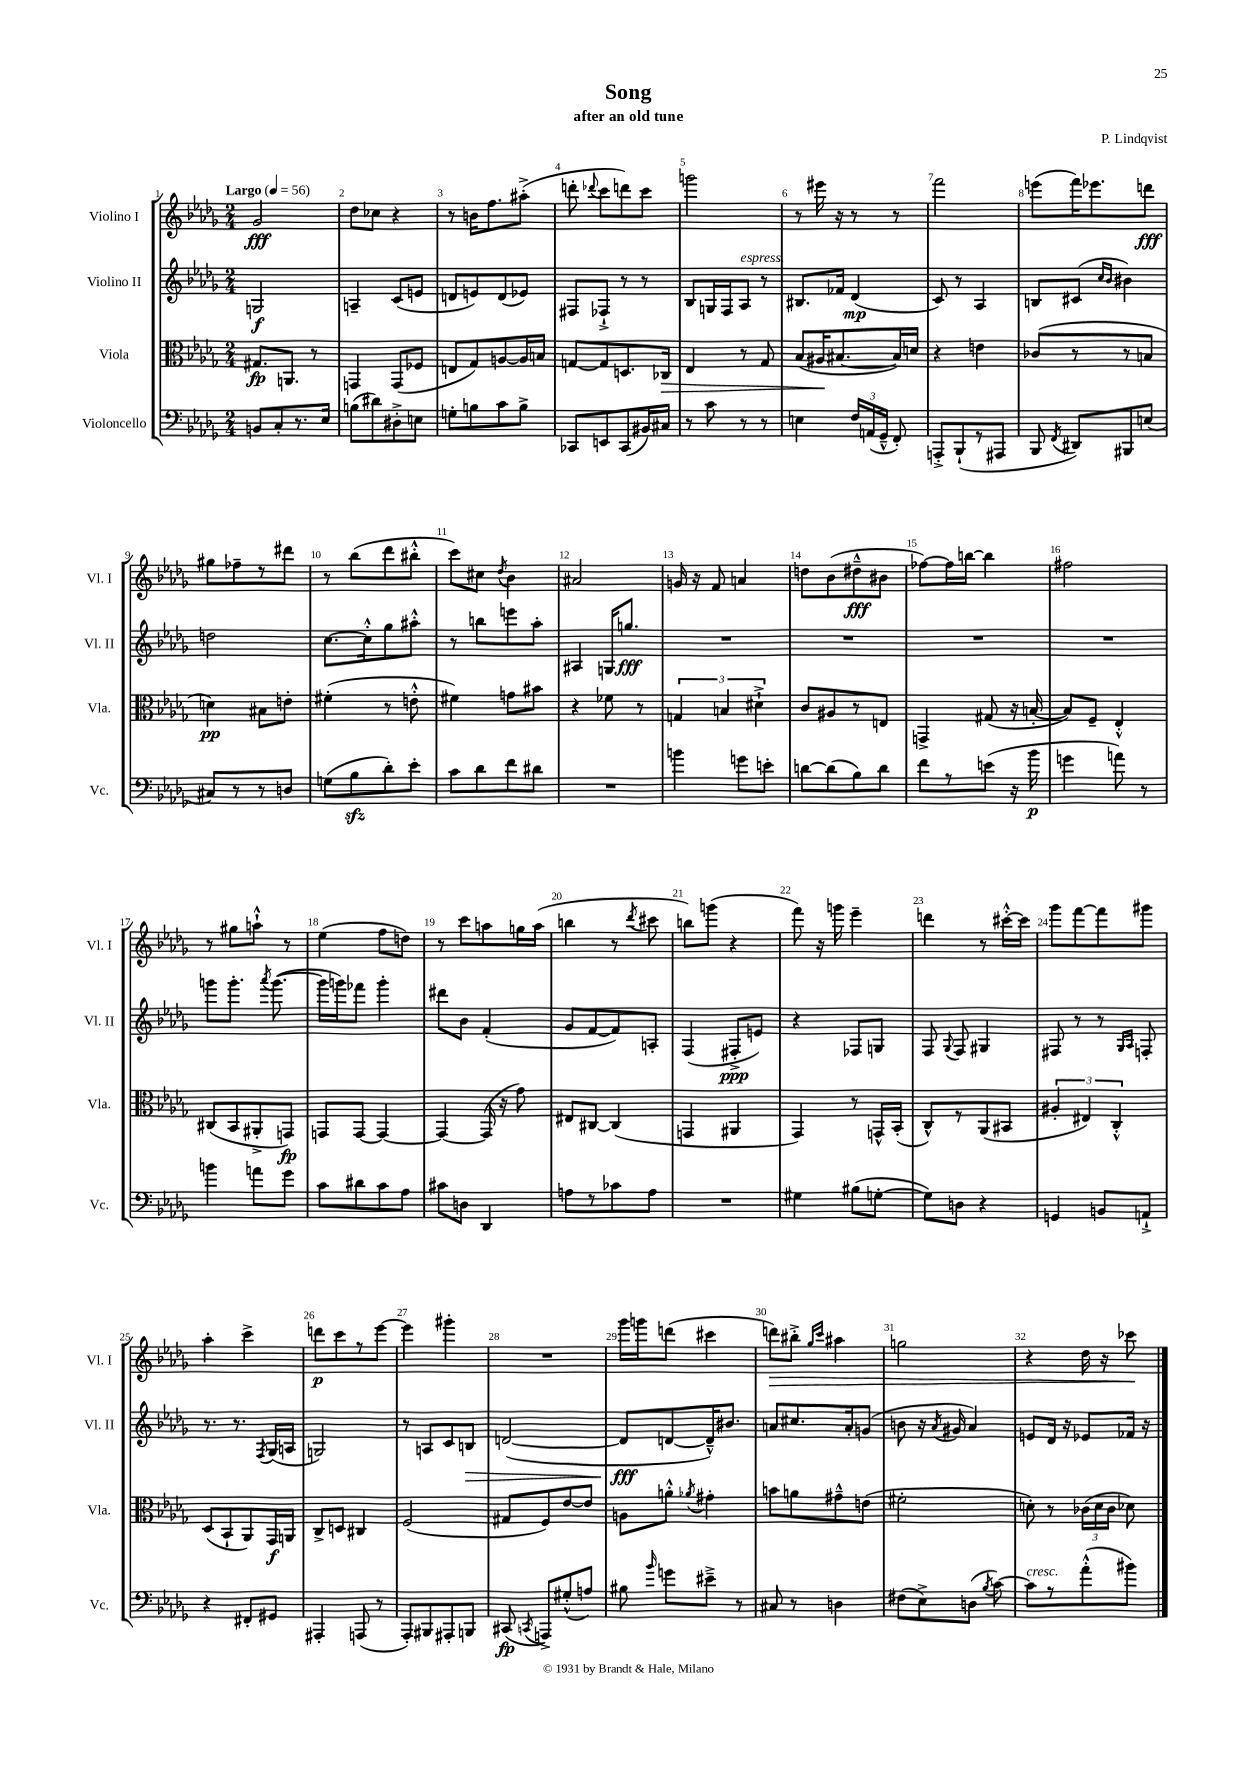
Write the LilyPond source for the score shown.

\header { title = "Song" composer = "P. Lindqvist" subtitle = "after an old tune" }
<<
\new StaffGroup <<
\new Staff = "s0" \with { instrumentName = "Violino I" shortInstrumentName = "Vl. I" } {
    \clef treble \key des \major \numericTimeSignature \time 2/4 \tempo "Largo" 4 = 56
    \autoBeamOff ges'2\fff |
    des''8[ ces''8] r4 |
    r8 b'16[ f''8. ais''8]-.->( |
    d'''8-. \appoggiatura { des'''8 } c'''8[ d'''8) c'''8] |
    g'''2 |
    r8 eis'''16 r16 r8 r8 |
    f'''2 |
    e'''8[( f'''16) ees'''8. d'''8]\fff |
    gis''8[ fes''8-- r8 dis'''8] |
    r8 bes''8[( des'''8 bis''8]-.-^ |
    c'''8[) cis''8] \acciaccatura { des''8 } bes'4 |
    ais'2 |
    g'16 r16 f'8 a'4 |
    d''8[ bes'8( dis''8---^\fff bis'8] |
    fes''8[~) fes''16 b''16]~ b''4 |
    fis''2 |
    r8 gis''8[ a''8]-!-^ r8 |
    ees''4( f''8[ d''8]) |
    r8 c'''8[ a''8 g''16 a''16]( |
    b''4 r8 \acciaccatura { des'''8 } cis'''8 |
    b''8[) g'''8]( r4 |
    f'''8) r16 g'''16 ees'''4-- |
    d'''4 r8 cis'''16[~-.-^ cis'''16] |
    ges'''8[ f'''8~ f'''8 gis'''8] |
    aes''4-. c'''4-> |
    d'''8[\p c'''8 r8 ees'''8]~ |
    ees'''4 gis'''4-. |
    R2 |
    ges'''16[ g'''16 d'''8]( cis'''4 |
    d'''8[\>) bis''8]-.-> \grace { ges''16[ c'''16] } ais''4 |
    g''2 |
    r4 des''16 r16 ces'''8\! \bar "|." |
}
\new Staff = "s1" \with { instrumentName = "Violino II" shortInstrumentName = "Vl. II" } {
    \clef treble \key des \major \numericTimeSignature \time 2/4
    \autoBeamOff g2\f |
    a4-- c'8[( e'8] |
    d'8[ e'8) d'8( ees'8]) |
    fis8[ fes8]-!-> r8 r8 |
    bes8[ g16 f16 aes8]^\markup { \italic "espress." } r8 |
    bis8.[ fes'16] des'4\mp( |
    c'8) r8 aes4 |
    b8[ cis'8]( \grace { c''16[ bes'16] } bis'4) |
    d''2 |
    c''8.[~ c''16-.-^ ges''8 ais''8]-.-^ |
    r8 b''8[ e'''8 aes''8]-. |
    ais4 g16[ g''8.]\fff |
    R2 |
    R2 |
    R2 |
    R2 |
    g'''8[ g'''8.]-. \acciaccatura { aes'''8 } g'''8.~( |
    g'''16[ g'''16) fes'''8] g'''4-. |
    dis'''8[ bes'8] f'4-.( |
    ges'8[ f'8~ f'8) a8]-. |
    f4( fis8[-.->\ppp e'8]) |
    r4 fes8[ g8] |
    f8 \appoggiatura { ges8 } f8 gis4 |
    fis8 r8 r8 \grace { ges16[ aes16] } f8-. |
    r8. r8. \acciaccatura { f8 } ges16[( a16] |
    g2) |
    r8 a8[ c'8 b8]\> |
    d'2~( |
    d'8[\fff\! d'8~ d'16---^) bis'8.] |
    a'8[ cis''8. a'16-. g'8]( |
    b'8 r16 \acciaccatura { aes'8 } gis'16 aes'4) |
    e'8[ des'16] r16 ees'8[ fes'16] r16 \bar "|." |
}
\new Staff = "s2" \with { instrumentName = "Viola" shortInstrumentName = "Vla." } {
    \clef alto \key des \major \numericTimeSignature \time 2/4
    \autoBeamOff gis8.[\fp a,8.] r8 |
    g,4 g,8[( fes8] |
    e8[ ges8) a8~ a16 b16] |
    g8[~ g8 d8. ces16]\> |
    ees4 r8 ges8 |
    bes8[( ais16\! bis8.~ bis16) d'16] |
    r4 e'4 |
    ces'8[( r8 r8 b8] |
    d'4\pp) bis8[ e'8]-. |
    fis'4-.( r8 e'8-.-^ |
    fis'4) g'8[ bis'8] |
    r4 fes'8 r8 |
    \tuplet 3/2 { g4 b4 dis'4-!-> } |
    c'8[ ais8 r8 e8] |
    g,4-> gis8( r16 b16~-. |
    b8[) f8]-- ees4-.-^ |
    cis8[( bes,8 ais,8-.-> g,8]\fp) |
    g,8[ g,8]~ g,4~ |
    g,4~ g,16( r16 ges'8) |
    eis8[ cis8]~ cis4( |
    g,4 ais,4 |
    ges,4) r8 g,16[-^ bes,16]-.( |
    c8[-^) r8 aes,8( bis,8] |
    \tuplet 3/2 { ais4-. eis4) c4-.-^ } |
    des8[( bes,8-! aes,8) ges,16\f a,16] |
    c8[-> d8] cis4 |
    f2( |
    gis8[ f8) ees'8~ ees'8] |
    a8[ a'8]-.-^ \acciaccatura { aes'8 } gis'4-. |
    b'8[ a'8 gis'8---^ e'8]( |
    fis'2-. |
    d'8-.) r8 \tuplet 3/2 { ces'16[( d'16 ces'16] } des'8) \bar "|." |
}
\new Staff = "s3" \with { instrumentName = "Violoncello" shortInstrumentName = "Vc." } {
    \clef bass \key des \major \numericTimeSignature \time 2/4
    \autoBeamOff b,8[ c8-. r8. ees16] |
    b8[( dis'8) dis8-.-> e8] |
    g8[-. b8 c'8 b8]-> |
    ces,8[ e,8 ces,8( bis,16) cis16] |
    r8 c'8 r8 r8 |
    e4 \tuplet 3/2 { f16[ a,16( ges,16]---^ } f,8-.) |
    a,,8[-.-> bes,,8-!( r8 ais,,8] |
    bes,,8 \acciaccatura { f,8 } dis,8[) bis,,8 e8]( |
    cis8[) r8 r8 d8] |
    g8[( bes8\sfz des'8-.) ees'8]-. |
    c'8[ des'8 f'8 dis'8] |
    R2 |
    b'4 g'8[ e'8]-. |
    d'8[~ d'8( bes8) d'8] |
    f'8[ r8 e'8]( r16 bes'16\p |
    g'4 a'8) r8 |
    b'4 a'8[ ges'8] |
    c'8[ dis'8 c'8 aes8] |
    cis'8[ d8] des,4 |
    a8[ r8 ces'8 a8] |
    R2 |
    gis4 bis8[( g8]~-. |
    g8[) d8] r4 |
    g,4 b,8[ a,8]-!-> |
    r4 fis,8[-. gis,8] |
    ais,,4-. a,,8( r8 |
    aes,,8[-.) bis,,8 ais,,8-. b,,8] |
    cis,8\fp( \acciaccatura { c,8 } a,,8[->) gis8-.-^( a8]) |
    bis8 \grace { bes'16 } g'8[ eis'8]---> r8 |
    cis8 r8 d4 |
    fis8[( ees8->) d8]( \acciaccatura { bes8 } c'8~) |
    c'8[^\markup { \italic "cresc." } r8 aes'8-.-^( bis'8]) \bar "|." |
}
>>
>>
\layout { \context { \Score \override BarNumber.break-visibility = ##(#f #t #t) barNumberVisibility = #all-bar-numbers-visible } }
